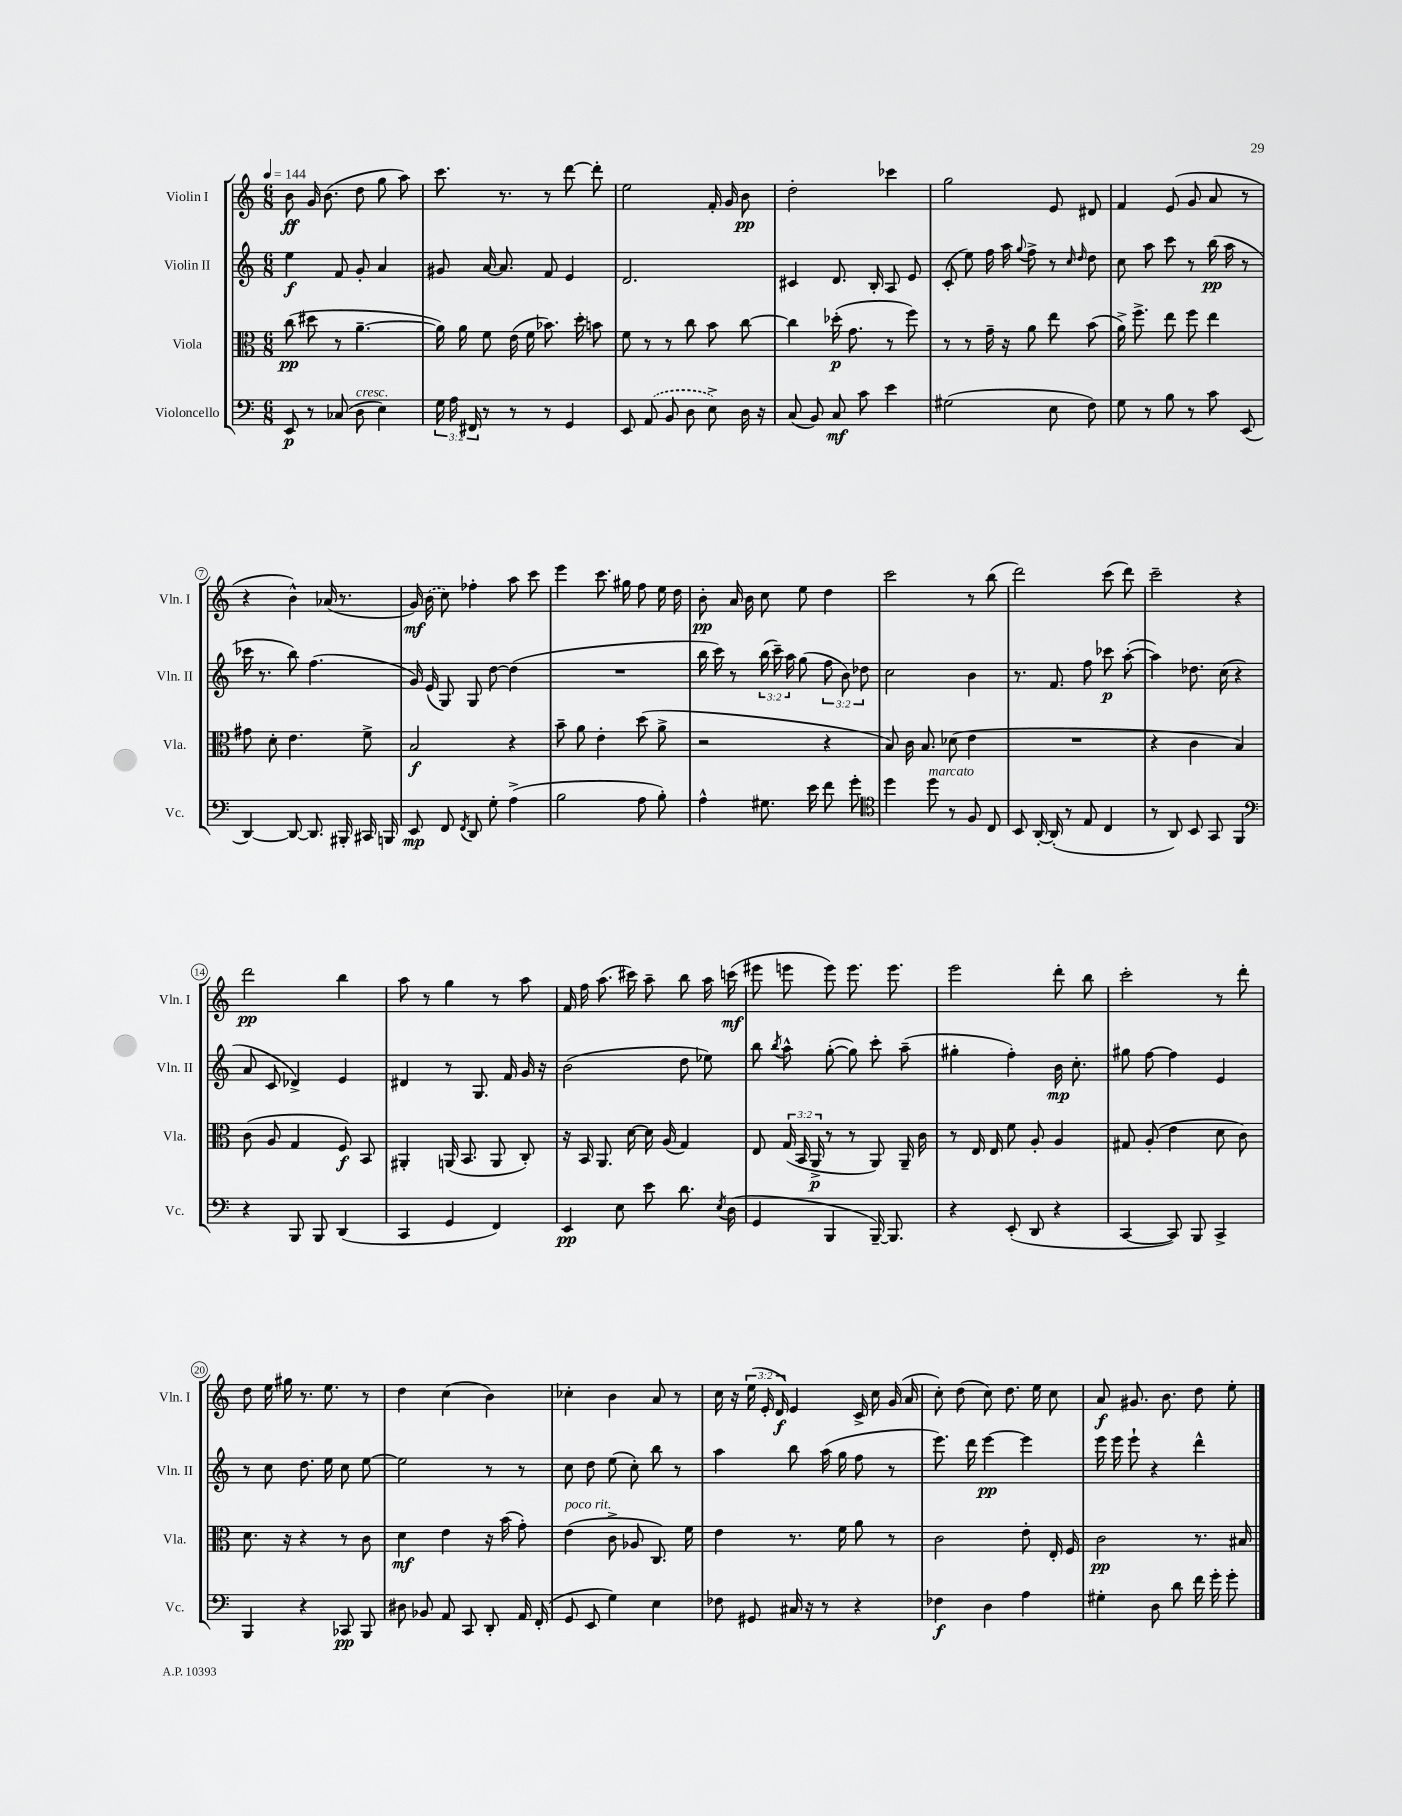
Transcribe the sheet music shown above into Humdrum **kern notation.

**kern	**kern	**kern	**kern
*staff4	*staff3	*staff2	*staff1
*clefF4	*clefC3	*clefG2	*clefG2
*k[]	*k[]	*k[]	*k[]
*M6/8	*M6/8	*M6/8	*M6/8
*MM144	*MM144	*MM144	*MM144
8EE	(8cc	4ee	8b
8r	8dd#	.	16g
.	.	.	(8.b
(8C-	8r	8f	.
8D	[4.a~	8g'	8dd
4E)	.	4a	8gg
.	.	.	8aa)
=	=	=	=
24G	16a])	8g#	8.ccc
24A	.	.	.
.	16a	.	.
24FF#	.	.	.
8r	8f	[16a	.
.	.	8.a]	8.r
8r	(16e	.	.
.	16f	.	.
8r	8.b-)	8f	8r
4GG	.	4e	[8ddd
.	16dd'	.	.
.	8b	.	8ddd']
=	=	=	=
8EE	8f	2.d	2ee
(8AA	8r	.	.
8BB	8r	.	.
8D	8cc	.	.
8E^)	8b	.	16f'
.	.	.	16g
16D	[8cc	.	8b
16r	.	.	.
=	=	=	=
(8C	4cc]	4c#	2dd'
8BB)	.	.	.
8C	(16dd-'	8.d	.
.	8.g	.	.
8c	.	.	.
.	.	16B'	.
4e	8r	8A	4ccc-
.	8ff)	8e	.
=	=	=	=
(2G#	8r	(8c'	2gg
.	8r	8ee)	.
.	16g~	16ff	.
.	16r	16aa	.
.	.	8qqgg	.
.	8a	8ff^	.
8E	8ee	8r	8e
.	.	16qqcc	.
.	.	16qqdd	.
8F)	(8b	8dd	8d#
=	=	=	=
8G	16a^)	8cc	4f
.	8.ff^	.	.
8r	.	8aa	.
8B	8ee	8ccc	(8e
8r	8ff	8r	8g
8c	4ee	(16bb	8a
.	.	16aa	.
(8EE	.	8r	8r
=	=	=	=
[4DD)	8g#	16ccc-	4r
.	.	8.r	.
.	8d'	.	.
8DD_	4.e	8bb)	4b^^)
8.DD]	.	(4.ff	.
.	.	.	(16a-
16BBB#'	.	.	8.r
16CC#	8f^	.	.
16BBB	.	.	.
=	=	=	=
8EE	2B	16g)	16g)
.	.	(16e	(16b
8FF	.	8G)	8cc)
8qFF	.	.	.
8DD	.	8G	4ff-'
8G'	.	[8dd	.
(4A^	4r	(4dd]	8aa
.	.	.	8ccc
=	=	=	=
2B	8b~	2.r	4eee
.	8a	.	.
.	4e'	.	8.ccc
.	.	.	16gg#
8A	(8dd	.	8ff
8B')	8a^	.	16ee
.	.	.	16dd
=	=	=	=
4A^^	2r	16bb	8b'
.	.	16ccc)	.
.	.	8r	16a
.	.	.	16b
8.G#	.	(24bb	8cc
.	.	24ccc~)	.
.	.	24aa	.
.	.	(8gg	8ee
16e	.	.	.
8f	4r	12ff	4dd
.	.	12b)	.
8g'	.	.	.
.	.	12dd-	.
=	=	=	=
*clefC4	*	*	*
4dd	8B)	2cc	2ccc
.	16c	.	.
.	8.B	.	.
8dd	.	.	.
8r	(8d-	.	.
8F	4e	4b	8r
8C	.	.	(8bb
=	=	=	=
8BB	2.r	8.r	2ddd)
[16AA'	.	.	.
(16AA']	.	8.f	.
8r	.	.	.
8E	.	8ff	.
4C	.	8ccc-	(8ccc
.	.	([8aa'	8ddd)
=	=	=	=
8r	4r	4aa])	2ccc~
8AA)	.	.	.
8BB	4c	8.dd-	.
8GG	.	.	.
.	.	(16cc	.
4FF	4B)	4r	4r
=	=	=	=
*clefF4	*	*	*
4r	(8c	8a	2ddd
.	8A	8c	.
8BBB	4G	4d-^)	.
8BBB	.	.	.
(4DD	8F)	4e	4bb
.	8BB	.	.
=	=	=	=
4CC	4AA#'	4d#	8aa
.	.	.	8r
4GG	(16AA	8r	4gg
.	8.BB	.	.
.	.	8.G	.
4FF)	8AA	.	8r
.	.	16f	.
.	8C')	16g	8aa
.	.	16r	.
=	=	=	=
4EE	16r	(2b	16f
.	16BB	.	16ff
.	8.AA	.	(8.aa
8E	.	.	.
.	[16d	.	16ccc#)
8e	16d]	.	8aa~
.	(16A	.	.
8.d	4G)	8dd	8bb
.	.	8ee-)	16aa
8qE	.	.	.
(16D	.	.	(16ccc
=	=	=	=
4GG	8E	8bb	8eee#
.	.	8qbb	.
.	(24G	8aa^^	8eee
.	24BB	.	.
.	24AA^	.	.
4BBB	8r	([8gg'	8eee)
.	8r	8gg])	8.eee
[16BBB~)	8AA)	8ccc'	.
8.BBB]	.	.	8.eee
.	16AA~	(8aa~	.
.	16c	.	.
=	=	=	=
4r	8r	4gg#'	2eee
.	16E	.	.
.	16E	.	.
(8EE'	8f	4ff')	.
8DD	8A'	.	.
4r	4A	16b	8ddd'
.	.	8.cc'	.
.	.	.	8bb
=	=	=	=
[4CC	8G#	8gg#	2ccc'
.	(8A'	[8ff	.
8CC])	4e	4ff]	.
8BBB	.	.	.
4CC^	8d	4e	8r
.	8c)	.	8ddd'
=	=	=	=
4BBB	8.d	8r	8dd
.	.	8cc	16ee
.	16r	.	16gg#
4r	4r	8.dd	8.r
.	.	16ee	8.ee
8CC-	8r	8cc	.
8BBB	8c	[8ee	8r
=	=	=	=
8D#	4d	2ee]	4dd
8BB-	.	.	.
8AA	4e	.	(4cc
8CC	.	.	.
8DD'	16r	8r	4b)
.	(16b	.	.
16AA	8g')	8r	.
(16FF'	.	.	.
=	=	=	=
8GG	(4e	8cc	4cc-'
8EE	.	8dd	.
4G)	8c^	(8ee	4b
.	8A-	8cc')	.
4E	8.C)	8bb	8a
.	.	8r	8r
.	16f	.	.
=	=	=	=
8F-	4e	4aa	16cc
.	.	.	16r
8GG#	.	.	(24ee
.	.	.	24e'
.	.	.	24d)
16C#	8.r	8bb	4e
16r	.	.	.
8r	.	(16aa	.
.	16f	16gg	.
4r	8a	8ff	16c^
.	.	.	16cc
.	8r	8r	(16g
.	.	.	16a
=	=	=	=
4F-	2c	8.eee)	8cc')
.	.	.	(8dd
.	.	16ddd	.
4D	.	[4eee	8cc)
.	.	.	8.dd
4A	8e'	4eee]	.
.	.	.	16ee
.	16E'	.	8cc
.	16F	.	.
=	=	=	=
4G#'	2c	16eee	8a
.	.	16eee	.
.	.	8eee`	8.g#
8D	.	4r	.
.	.	.	8.b
8d	.	.	.
16f	8.r	4ddd^^	8dd
16g'	.	.	.
8g'	.	.	8ee'
.	16B#	.	.
==	==	==	==
*-	*-	*-	*-
